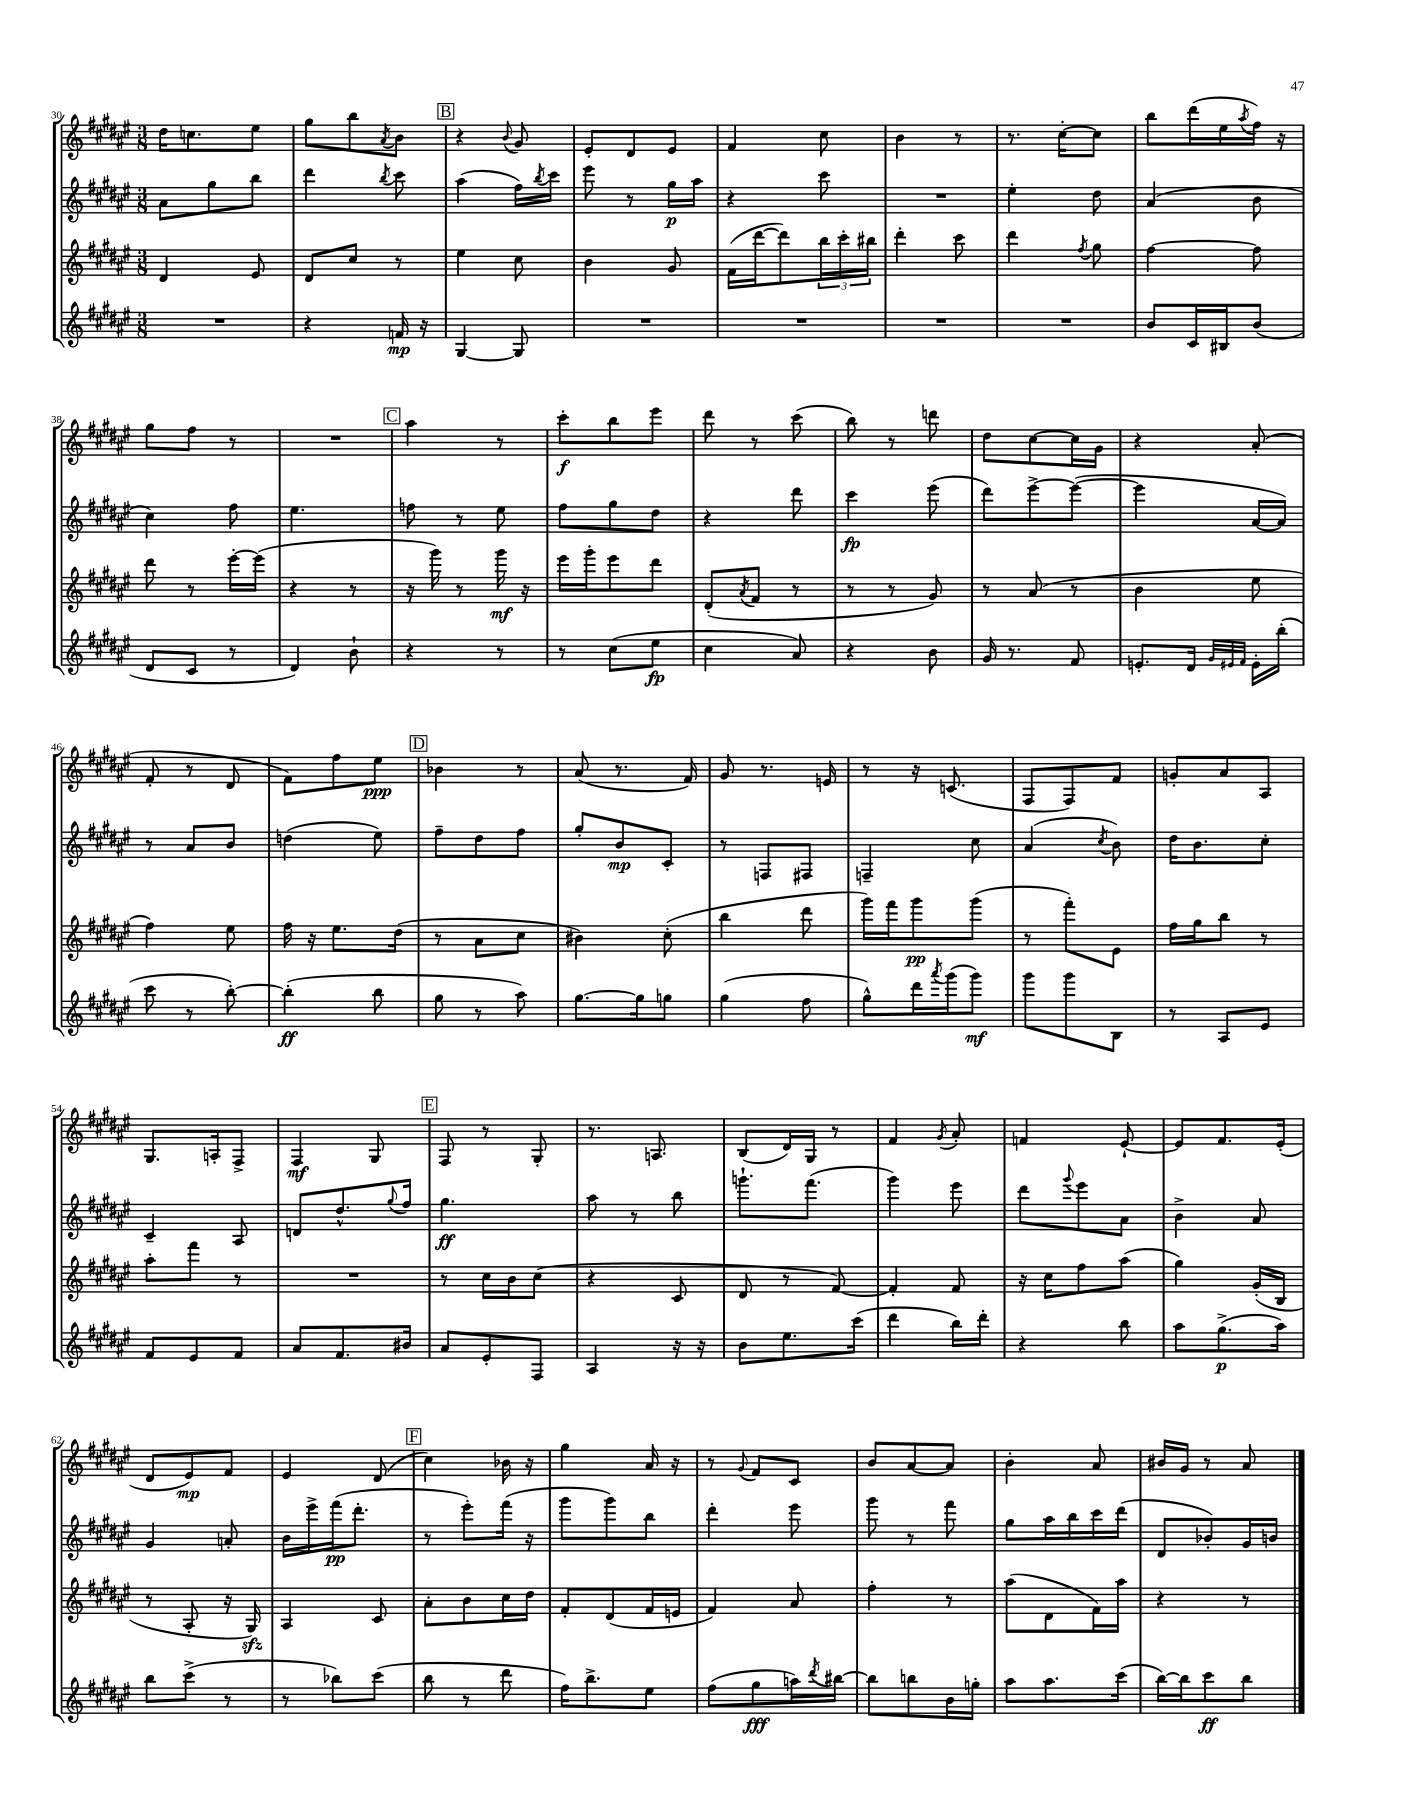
<<
\new StaffGroup <<
\new Staff = "s0" {
    \clef treble \key fis \major \numericTimeSignature \time 3/8
    dis''16 c''8. eis''8 |
    gis''8 b''8 \acciaccatura { ais'8 } b'8 |
    \mark \markup { \box "B" } r4 \appoggiatura { b'8 } gis'8 |
    eis'8-. dis'8 eis'8 |
    fis'4 cis''8 |
    b'4 r8 |
    r8. cis''16~-. cis''8 |
    b''8 dis'''16( eis''16 \acciaccatura { ais''8 } fis''16) r16 |
    gis''8 fis''8 r8 |
    R4. |
    \mark \markup { \box "C" } ais''4 r8 |
    cis'''8-.\f b''8 eis'''8 |
    dis'''8 r8 cis'''8( |
    b''8) r8 d'''8 |
    dis''8 cis''8~ cis''16 gis'16 |
    r4 ais'8-.( |
    fis'8-. r8 dis'8 |
    fis'8) fis''8 eis''8\ppp |
    \mark \markup { \box "D" } bes'4 r8 |
    ais'8( r8. fis'16) |
    gis'8 r8. e'16 |
    r8 r16 c'8.( |
    fis8 fis8) fis'8 |
    g'8-. ais'8 ais8 |
    gis8. a16-. fis8-> |
    fis4\mf gis8 |
    \mark \markup { \box "E" } fis8 r8 gis8-. |
    r8. a8. |
    b8( dis'16) gis16 r8 |
    fis'4 \acciaccatura { gis'8 } ais'8-. |
    f'4 eis'8~-! |
    eis'8 fis'8. eis'16-.( |
    dis'8 eis'8\mp) fis'8 |
    eis'4 dis'8( |
    \mark \markup { \box "F" } cis''4) bes'16 r16 |
    gis''4 ais'16 r16 |
    r8 \appoggiatura { gis'8 } fis'8 cis'8 |
    b'8 ais'8~ ais'8 |
    b'4-. ais'8 |
    bis'16 gis'16 r8 ais'8 \bar "|." |
}
\new Staff = "s1" {
    \clef treble \key fis \major \numericTimeSignature \time 3/8
    ais'8 gis''8 b''8 |
    dis'''4 \acciaccatura { b''8 } cis'''8 |
    \mark \markup { \box "B" } ais''4( fis''16) \acciaccatura { b''8 } cis'''16 |
    eis'''8 r8 gis''16\p ais''16 |
    r4 cis'''8 |
    R4. |
    eis''4-. dis''8 |
    ais'4( b'8 |
    cis''4) fis''8 |
    eis''4. |
    \mark \markup { \box "C" } f''8 r8 eis''8 |
    fis''8 gis''8 dis''8 |
    r4 dis'''8 |
    cis'''4\fp eis'''8( |
    dis'''8) eis'''8~-> eis'''8~( |
    eis'''4 ais'16~ ais'16) |
    r8 ais'8 b'8 |
    d''4( eis''8) |
    \mark \markup { \box "D" } fis''8-- dis''8 fis''8 |
    gis''8-. b'8\mp cis'8-. |
    r8 f8 fis8 |
    f4-- cis''8 |
    ais'4( \acciaccatura { cis''8 } b'8) |
    dis''16 b'8. cis''8-. |
    cis'4-- ais8 |
    d'8 dis''8.-^ \appoggiatura { gis''8 } fis''16 |
    \mark \markup { \box "E" } gis''4.\ff |
    ais''8 r8 b''8 |
    g'''8.-! fis'''8.( |
    gis'''4) eis'''8 |
    dis'''8 \appoggiatura { gis'''8 } eis'''8 ais'8 |
    b'4-> ais'8 |
    gis'4 a'8-. |
    b'16 eis'''16-> fis'''16\pp( dis'''8.-. |
    \mark \markup { \box "F" } r8 eis'''8-.) fis'''16( r16 |
    gis'''8 gis'''8) b''8 |
    dis'''4-. eis'''8 |
    gis'''8 r8 fis'''8 |
    gis''8 ais''16 b''16 cis'''16 dis'''16( |
    dis'8 bes'8-.) gis'16 b'16 \bar "|." |
}
\new Staff = "s2" {
    \clef treble \key fis \major \numericTimeSignature \time 3/8
    dis'4 eis'8 |
    dis'8 cis''8 r8 |
    \mark \markup { \box "B" } eis''4 cis''8 |
    b'4 gis'8 |
    fis'16( dis'''16~ dis'''8) \tuplet 3/2 { b''16 cis'''16-. bis''16 } |
    dis'''4-. cis'''8 |
    dis'''4 \acciaccatura { fis''8 } gis''8 |
    fis''4~ fis''8 |
    dis'''8 r8 eis'''16~-. eis'''16( |
    r4 r8 |
    \mark \markup { \box "C" } r16 gis'''16) r8 gis'''16\mf r16 |
    eis'''16 gis'''16-. eis'''8 dis'''8 |
    dis'8-.( \acciaccatura { ais'8 } fis'8 r8 |
    r8 r8 gis'8) |
    r8 ais'8( r8 |
    b'4 eis''8 |
    fis''4) eis''8 |
    fis''16 r16 eis''8. dis''16( |
    \mark \markup { \box "D" } r8 ais'8 cis''8 |
    bis'4) cis''8-.( |
    b''4 dis'''8 |
    gis'''16) fis'''16 gis'''8\pp gis'''8( |
    r8 fis'''8-.) eis'8 |
    fis''16 gis''16 b''8 r8 |
    ais''8-. fis'''8 r8 |
    R4. |
    \mark \markup { \box "E" } r8 cis''16 b'16 cis''8( |
    r4 cis'8 |
    dis'8 r8 fis'8~) |
    fis'4-. fis'8 |
    r16 cis''16 fis''8 ais''8( |
    gis''4) gis'16-.( b16 |
    r8 ais8-. r16 gis16\sfz) |
    ais4 cis'8 |
    \mark \markup { \box "F" } ais'8-. b'8 cis''16 dis''16 |
    fis'8-. dis'8( fis'16 e'16 |
    fis'4) ais'8 |
    fis''4-. r8 |
    ais''8( dis'8 fis'16) ais''16 |
    r4 r8 \bar "|." |
}
\new Staff = "s3" {
    \clef treble \key fis \major \numericTimeSignature \time 3/8
    R4. |
    r4 f'16\mp r16 |
    \mark \markup { \box "B" } gis4~ gis8 |
    R4. |
    R4. |
    R4. |
    R4. |
    b'8 cis'16 bis16 b'8( |
    dis'8 cis'8 r8 |
    dis'4) b'8-! |
    \mark \markup { \box "C" } r4 r8 |
    r8 cis''8( eis''8\fp |
    cis''4 ais'8) |
    r4 b'8 |
    gis'16 r8. fis'8 |
    e'8.-. dis'16 \grace { gis'32 eis'32 fis'32 } eis'16-. b''16-.( |
    cis'''8 r8 b''8~-.) |
    b''4-.\ff( b''8 |
    \mark \markup { \box "D" } gis''8 r8 ais''8) |
    gis''8.~ gis''16 g''8 |
    gis''4( fis''8 |
    gis''8-^) dis'''16 \acciaccatura { ais'''8 } gis'''16( gis'''8\mf) |
    gis'''8 gis'''8 b8 |
    r8 ais8 eis'8 |
    fis'8 eis'8 fis'8 |
    ais'8 fis'8. bis'16 |
    \mark \markup { \box "E" } ais'8 eis'8-. fis8 |
    ais4 r16 r16 |
    b'8 eis''8. cis'''16( |
    dis'''4 b''16) dis'''16-. |
    r4 b''8 |
    ais''8 gis''8.->\p( ais''16) |
    b''8 cis'''8->( r8 |
    r8 bes''8) cis'''8( |
    \mark \markup { \box "F" } b''8 r8 dis'''8 |
    fis''16) b''8.-> eis''8 |
    fis''8( gis''8\fff a''16) \acciaccatura { dis'''8 } bis''16~ |
    bis''8 b''8 b'16 g''16-. |
    ais''8 ais''8. cis'''16( |
    b''16~) b''16 cis'''8\ff b''8 \bar "|." |
}
>>
>>
\layout { \context { \Score currentBarNumber = #30 } }
